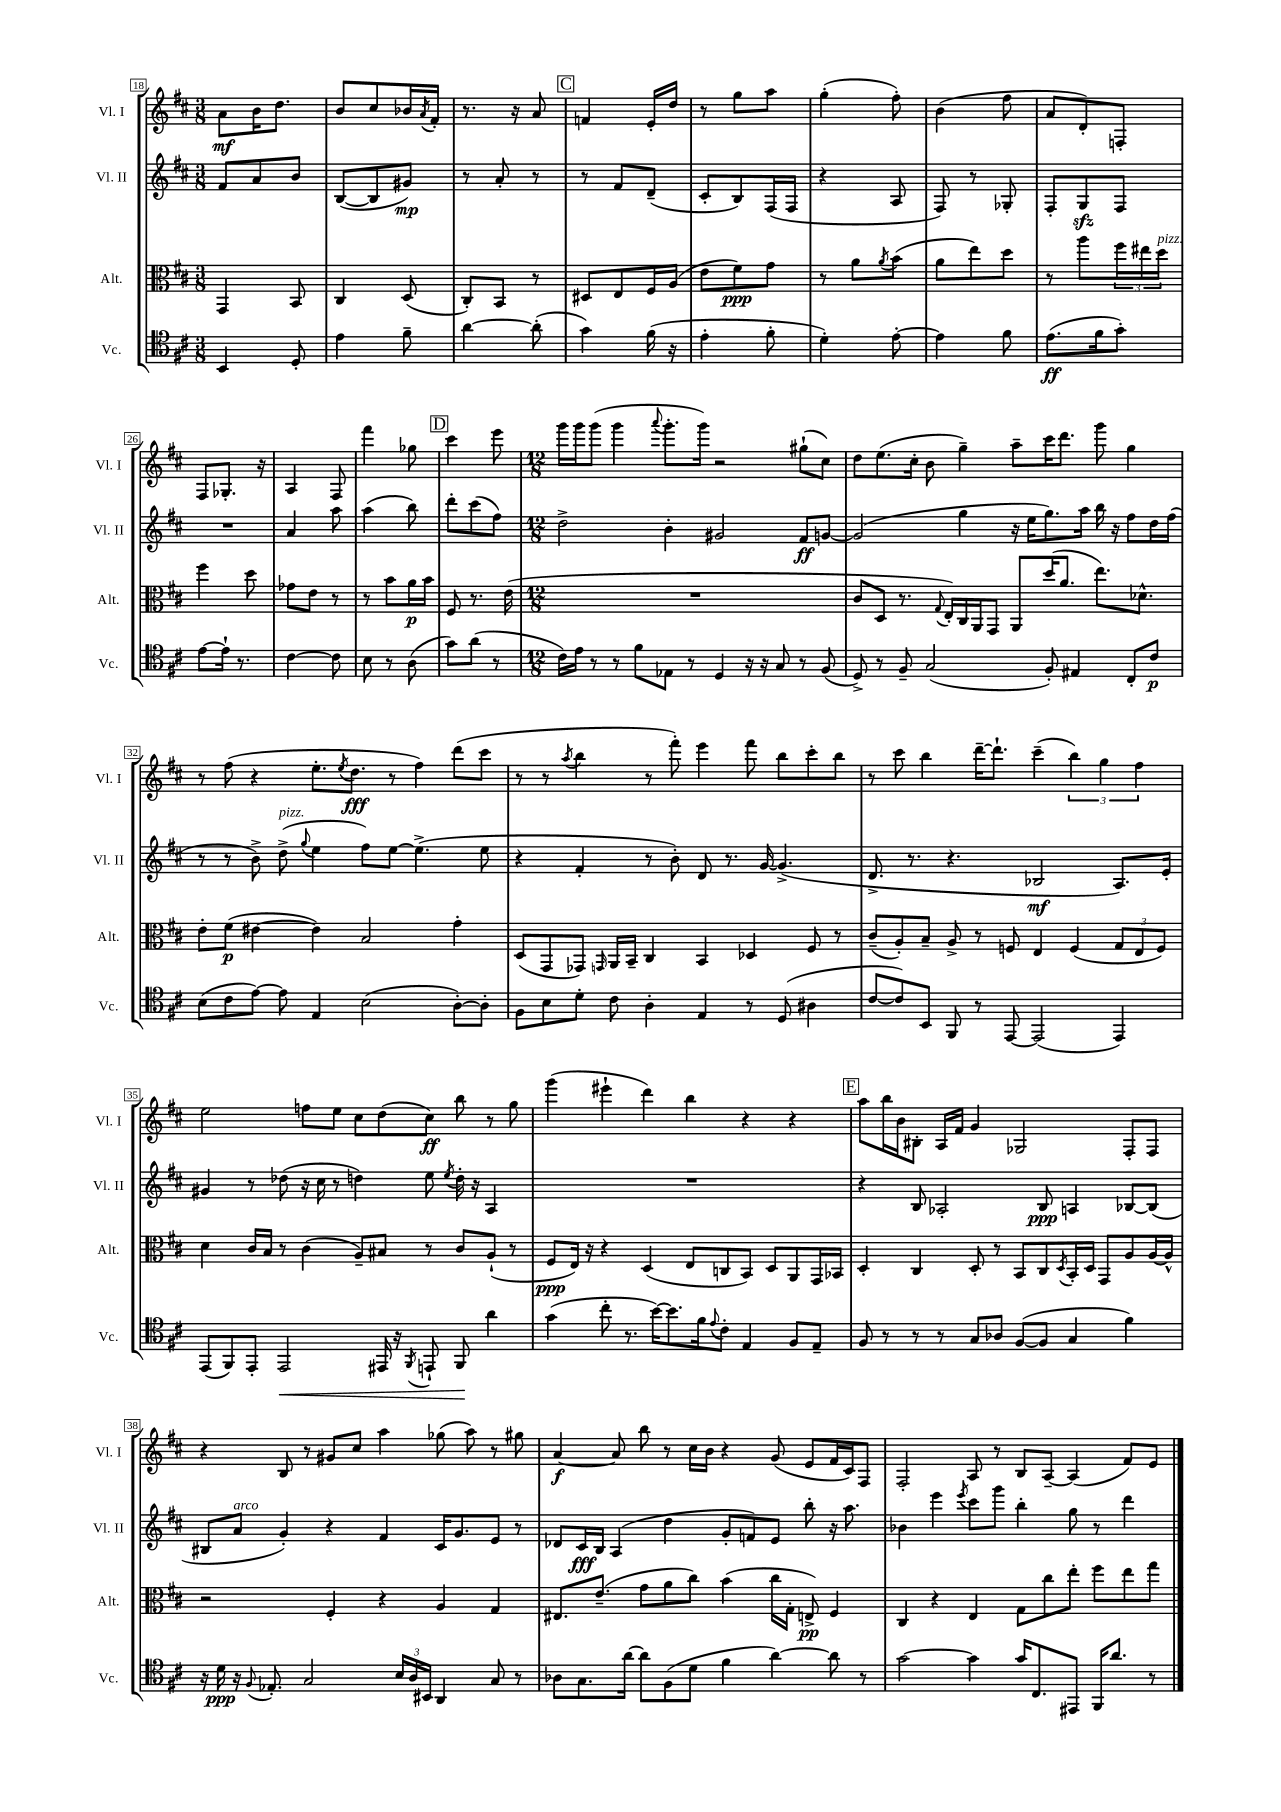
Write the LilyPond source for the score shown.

<<
\new StaffGroup <<
\new Staff = "s0" \with { instrumentName = "Vl. I" shortInstrumentName = "Vl. I" } {
    \clef treble \key d \major \numericTimeSignature \time 3/8
    a'8\mf b'16 d''8. |
    b'8 cis''8 bes'16 \acciaccatura { a'8 } fis'16-. |
    r8. r16 a'8 |
    \mark \markup { \box "C" } f'4 e'16-. d''16 |
    r8 g''8 a''8 |
    g''4-.( fis''8-.) |
    b'4( fis''8 |
    a'8 d'8-.) f8-. |
    fis8 ges8.-. r16 |
    a4 fis8 |
    fis'''4 ges''8 |
    \mark \markup { \box "D" } cis'''4 e'''8 |
    \numericTimeSignature \time 12/8 g'''16 g'''16 g'''8( g'''4 \appoggiatura { a'''8 } g'''8.-. g'''16) r2 gis''8-!( cis''8) |
    d''8 e''8.( cis''16-. b'8 g''4--) a''8-- cis'''16 d'''8. g'''8 g''4 |
    r8 fis''8( r4 e''8.-. \acciaccatura { e''8 } d''8.\fff r8 fis''4) d'''8( cis'''8 |
    r8 r8 \acciaccatura { a''8 } b''4 r8 fis'''8-.) e'''4 fis'''8 b''8 cis'''8-. b''8 |
    r8 cis'''8 b''4 d'''16~-- d'''8.-! cis'''4--( \tuplet 3/2 { b''4) g''4 fis''4 } |
    e''2 f''8 e''8 cis''8 d''8( cis''8\ff) b''8 r8 g''8 |
    g'''4( eis'''4-! d'''4) b''4 r4 r4 |
    \mark \markup { \box "E" } a''8 b''16 b'16 bis8-. a16 fis'16 g'4 ges2 fis8-. fis8 |
    r4 b8 r8 gis'8 cis''8 a''4 ges''8( a''8) r8 gis''8 |
    a'4~\f a'8 b''8 r8 cis''16 b'16 r4 g'8( e'8 fis'16 cis'16) fis8 |
    fis2-. a8 r8 b8 a8~-- a4( fis'8) e'8 \bar "|." |
}
\new Staff = "s1" \with { instrumentName = "Vl. II" shortInstrumentName = "Vl. II" } {
    \clef treble \key d \major \numericTimeSignature \time 3/8
    fis'8 a'8 b'8 |
    b8~( b8 gis'8\mp) |
    r8 a'8-. r8 |
    \mark \markup { \box "C" } r8 fis'8 d'8--( |
    cis'8-. b8) fis16( fis16 |
    r4 a8 |
    fis8) r8 ges8-. |
    fis8-. g8\sfz fis8 |
    R4. |
    a'4 a''8 |
    a''4( b''8) |
    \mark \markup { \box "D" } d'''8-. cis'''8( fis''8) |
    \numericTimeSignature \time 12/8 d''2-> b'4-. gis'2 fis'8\ff g'8~ |
    g'2( g''4 r16 e''16 g''8.) a''16 b''16 r16 fis''8 d''16 fis''16( |
    r8 r8 b'8->) d''8->^\markup { \italic "pizz." }( \appoggiatura { g''8 } e''4 fis''8) e''8~ e''4.->( e''8 |
    r4 fis'4-. r8 b'8-.) d'8 r8. g'16~ g'4.->( |
    d'8.-> r8. r4. bes2\mf a8.) e'16-. |
    gis'4 r8 des''8( r16 cis''16 r8 d''4) e''8 \acciaccatura { e''8 } d''16-. r16 a4 |
    R1. |
    \mark \markup { \box "E" } r4 b8 aes2-. b8\ppp a4 bes8~ bes8( |
    bis8 a'8^\markup { \italic "arco" } g'4-.) r4 fis'4 cis'16 g'8. e'8 r8 |
    des'8 cis'16\fff b16 a4( d''4 g'8-. f'8) e'8 b''8-. r16 a''8. |
    bes'4 e'''4 \acciaccatura { e'''8 } cis'''8 g'''8 b''4-. g''8 r8 d'''4 \bar "|." |
}
\new Staff = "s2" \with { instrumentName = "Alt." shortInstrumentName = "Alt." } {
    \clef alto \key d \major \numericTimeSignature \time 3/8
    g,4 b,8 |
    cis4 d8( |
    cis8-.) b,8 r8 |
    \mark \markup { \box "C" } dis8 e8 fis16 a16( |
    e'8 fis'8\ppp) g'8 |
    r8 a'8 \acciaccatura { a'8 } b'8( |
    a'8 e''8) d''8 |
    r8 a''8 \tuplet 3/2 { fis''16 eis''16 d''16^\markup { \italic "pizz." } } |
    fis''4 d''8 |
    ges'8 e'8 r8 |
    r8 b'8 a'16\p b'16 |
    \mark \markup { \box "D" } fis8 r8. e'16( |
    \numericTimeSignature \time 12/8 R1. |
    cis'8 d8 r8. \appoggiatura { g8 } e16-.) cis16 a,16 g,8 a,8 d''16( a'8. e''8.) des'8.-^ |
    e'8-. fis'8\p( eis'4~ eis'4) b2 g'4-. |
    d8( g,8 ges,8) \grace { g,16 } a,16 b,16-- cis4 b,4 des4 fis8 r8 |
    cis'8--( a8-.) b8-- a8-> r8 f8 e4 f4( \tuplet 3/2 { g8 e8 f8) } |
    d'4 cis'16 b16 r8 cis'4( a8--) bis8 r8 cis'8 a8-!( r8 |
    fis8\ppp e16) r16 r4 d4( e8 c8 b,8) d8 a,8 g,16 bes,16 |
    \mark \markup { \box "E" } d4-. cis4 d8-. r8 b,8 cis8 \acciaccatura { d8 } b,16-. d16 g,8 a8 a16~ a16-^ |
    r2 fis4-. r4 a4 g4 |
    eis8. e'8.--( g'8 a'8 cis''8) b'4( cis''16 g16-. e8->\pp) fis4 |
    cis4 r4 e4 g8 cis''8 e''8-. fis''8 e''8 g''8 \bar "|." |
}
\new Staff = "s3" \with { instrumentName = "Vc." shortInstrumentName = "Vc." } {
    \clef tenor \key d \major \numericTimeSignature \time 3/8
    b,4 d8-. |
    e'4 fis'8-- |
    a'4~ a'8-.( |
    \mark \markup { \box "C" } g'4) fis'16( r16 |
    e'4-. fis'8-. |
    d'4-.) e'8~-. |
    e'4 fis'8 |
    e'8.\ff( fis'16 g'8-.) |
    e'8~ e'16-! r8. |
    cis'4~ cis'8 |
    b8 r8 a8( |
    \mark \markup { \box "D" } g'8) a'8( r8 |
    \numericTimeSignature \time 12/8 cis'16) e'16 r8 r8 fis'8 ees8 r8 d4 r16 r16 g8 r8 fis8( |
    d8->) r8 fis8-- g2( fis8-.) eis4 cis8-. cis'8\p |
    b8( cis'8 e'8~) e'8 e4 b2( a8~-.) a8-. |
    fis8 b8 d'8-. cis'8 a4-. e4 r8 d8( ais4 |
    cis'8~ cis'8) b,8 fis,8 r8 e,8~ e,2( e,4) |
    e,8( fis,8) e,8-. e,2\< eis,16 r16 \acciaccatura { fis,8 } e,8-! fis,8\! a'4 |
    g'4( cis''8-. r8. b'16~) b'8. fis'16 \appoggiatura { e'8 } cis'8-. e4 fis8 e8-- |
    \mark \markup { \box "E" } fis8 r8 r8 r8 g8 aes8 fis8~( fis8 g4 fis'4) |
    r16 d'16\ppp r16 \appoggiatura { fis8 } ees8.-. g2 \tuplet 3/2 { b16 a16 bis,16 } a,4 g8 r8 |
    aes8 g8. a'16~ a'8 fis8( d'8 fis'4 a'4~) a'8 r8 |
    g'2~ g'4 g'16 cis8. eis,8 fis,16 a'8. r8 \bar "|." |
}
>>
>>
\layout { \context { \Score currentBarNumber = #18 \override BarNumber.stencil = #(make-stencil-boxer 0.1 0.3 ly:text-interface::print) } }
